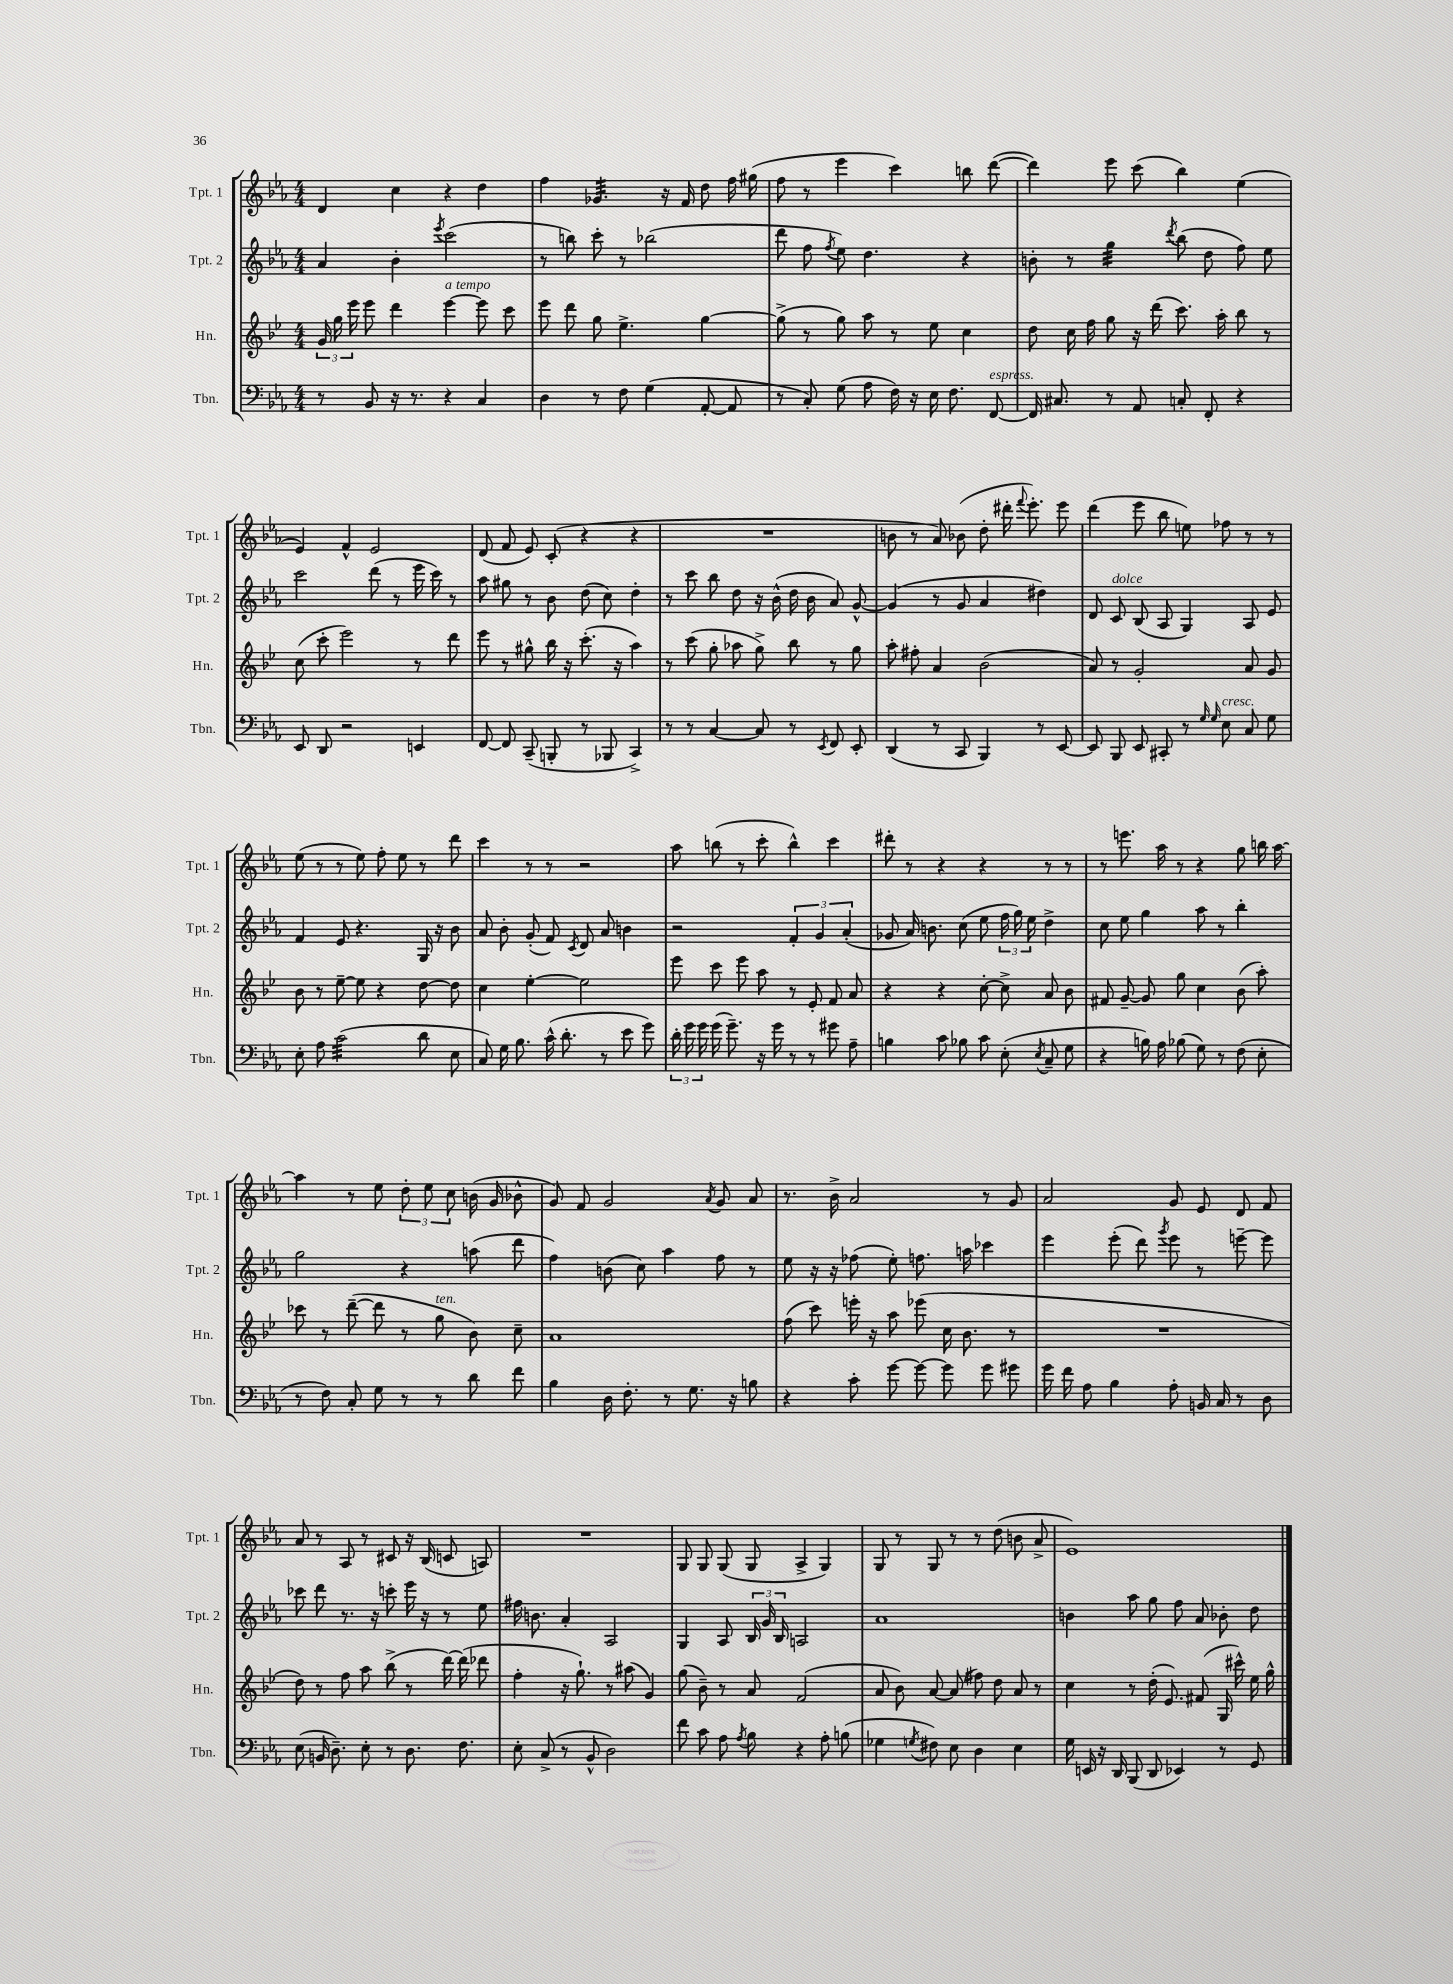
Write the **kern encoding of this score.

**kern	**kern	**kern	**kern
*staff4	*staff3	*staff2	*staff1
*clefF4	*clefG2	*clefG2	*clefG2
*k[b-e-a-]	*k[b-e-]	*k[b-e-a-]	*k[b-e-a-]
*M4/4	*M4/4	*M4/4	*M4/4
8r	24g	4a-	4d
.	24gg	.	.
.	24eee-	.	.
8BB-	8eee-	.	.
16r	4ddd	4b-'	4cc
8.r	.	.	.
.	.	8qeee-	.
4r	[4eee-	(2ccc	4r
4C	8eee-]	.	4dd
.	8ccc	.	.
=	=	=	=
4D	8eee-	8r	4ff
.	8ddd	8bb)	.
8r	8gg	8ccc'	4.g-
8F	4.ee-^	8r	.
(4G	.	(2bb-	.
.	.	.	16r
.	.	.	16f
[8AA-'	[4gg	.	8dd
8AA-]	.	.	16ff
.	.	.	(16gg#
=	=	=	=
8r	(8gg^]	8ddd	8ff
8C')	8r	8ff	8r
.	.	8qff	.
(8G	8gg)	8ee-)	4eee-
8A-	8aa	4.dd	.
16F)	8r	.	4ccc)
16r	.	.	.
16E-	8ee-	.	.
8.F	.	.	.
.	4cc	4r	8bb
[8FF	.	.	([8ddd
=	=	=	=
16FF]	8dd	8b'	4ddd])
8.C#	.	.	.
.	16cc	8r	.
.	16ff	.	.
8r	8gg	4gg	8eee-
8AA-	16r	.	(8ccc
.	(16ddd	.	.
.	.	8qddd	.
8C'	8.ccc)	(8bb-	4bb-)
8FF'	.	8dd	.
.	16aa'	.	.
4r	8bb-	8ff)	(4ee-
.	8r	8ee-	.
=	=	=	=
8EE-	(8cc	2ccc	4e-)
8DD	8ccc'	.	.
2r	2eee-)	.	4f^^
.	.	(8ddd	2e-
.	.	8r	.
4EE	8r	16eee-	.
.	.	16ccc)	.
.	8ddd	8r	.
=	=	=	=
[8FF	8eee-	8aa-	(8d
8FF]	8r	8gg#	8f
(8CC~	8gg#^^	8r	8e-)
8BBB'	16bb-	8b-	(8c'
.	16r	.	.
8r	(8.ccc'	(8dd	4r
8BBB-	.	8cc)	.
.	16r	.	.
4CC^)	4aa)	4dd'	4r
=	=	=	=
8r	8r	8r	1r
8r	(8ccc	8ccc	.
[4C	8gg'	8bb-	.
.	8aa-	8dd	.
8C]	8gg^)	16r	.
.	.	(16b-^^	.
8r	8bb-	16dd	.
.	.	16b-	.
8qEE-	.	.	.
8FF	8r	8a-)	.
8EE-'	8gg	[8g^^	.
=	=	=	=
(4DD	8aa'	(4g]	8b
.	8ff#'	.	8r
8r	4a	8r	8a-)
8CC	.	8g	(8b-
4BBB-)	(2b-	4a-	8dd'
.	.	.	16ddd#'
.	.	.	8qqfff
.	.	.	8.eee-')
8r	.	4dd#)	.
[8EE-	.	.	8eee-
=	=	=	=
8EE-]	8a)	8d	(4ddd
8BBB-	8r	8c	.
8EE-	2g'	(8B-	8eee-
8CC#'	.	8A-	8bb-
8r	.	4G)	8ee)
16qqG	.	.	.
16qqG	.	.	.
8E-	.	.	8ff-
8C	8a	8A-	8r
8G	8g	8e-	8r
=	=	=	=
8E-'	8b-	4f	(8ee-
8A-	8r	.	8r
(2c	[8ee-~	8e-	8r
.	8ee-]	4.r	8ee-)
.	4r	.	8ff'
.	.	.	8ee-
8d	[8dd	16G	8r
.	.	16r	.
8E-	8dd]	8b-	8ddd
=	=	=	=
8C)	4cc	8a-	4ccc
16G	.	8b-'	.
8.B-	.	.	.
.	[4ee-'	(8g'	8r
(16c^^	.	8f)	8r
8.d'	.	.	.
.	.	8qc	.
.	2ee-]	8d	2r
8r	.	8a-	.
8e-	.	4b	.
8g)	.	.	.
=	=	=	=
24d'	8eee-	2r	8aa-
24g	.	.	.
24g	.	.	.
(16g	8ccc	.	(8bb
8.g~)	.	.	.
.	8eee-	.	8r
16r	8aa	.	8ccc'
16g	.	.	.
8r	8r	6f'	4bb^^)
8r	8e-'	.	.
.	.	6g	.
8g#	8f	.	4ccc
.	.	(6a-'	.
8A-~	8a	.	.
=	=	=	=
4B	4r	8g-	8ddd#'
.	.	16a-)	8r
.	.	8.b	.
8c	4r	.	4r
8B-	.	(8cc	.
8c	[8cc'	8ee-	4r
(8E-'	8cc^]	24ff	.
.	.	24gg)	.
.	.	24ee-	.
8qE-	.	.	.
8C~	8a	4dd^	8r
8G	8b-	.	8r
=	=	=	=
4r	8f#	8cc	8r
.	[8g~	8ee-	8.eee
16B)	8g]	4gg	.
16A-	.	.	16aa-
(8B-	8gg	.	8r
8G)	4cc	8aa-	4r
8r	.	8r	.
(8F	(8b-	4bb-'	8gg
8E-'	8aa')	.	16bb
.	.	.	[16aa-
=	=	=	=
8r	8ccc-	2gg	4aa-]
8F)	8r	.	.
8C'	([8ddd~	.	8r
8G	8ddd]	.	8ee-
8r	8r	4r	12dd'
.	.	.	12ee-
8r	8gg	.	.
.	.	.	12cc
8d	8b-)	(8aa	(16b
.	.	.	16g
8f	8cc~	8ddd	8b-^^
=	=	=	=
4B-	1a	4ff)	8g)
.	.	.	8f
16D	.	(8b	2g
8.F'	.	.	.
.	.	8cc)	.
8r	.	4aa-	.
8.G	.	.	.
.	.	.	8qa-
.	.	8ff	8g
16r	.	.	.
8B	.	8r	8a-
=	=	=	=
4r	(8ff	8ee-	8.r
.	8ccc)	16r	.
.	.	16r	16b-^
8c'	16eee'	(8ff-	2a-
.	16r	.	.
[8g	8aa	8ee-')	.
8g_	(8eee-	8.ff	.
8g]	16cc	.	.
.	8.b-	16aa	.
8g	.	4ccc-	8r
8g#	8r	.	8g
=	=	=	=
16g	1r	4eee-	2a-
16f	.	.	.
8A-	.	.	.
4B-	.	(8eee-'	.
.	.	8ddd)	.
.	.	8qggg	.
8A-'	.	8eee-	8g
16BB	.	8r	8e-
16C	.	.	.
8r	.	[8eee~	8d
8D	.	8eee]	8f
=	=	=	=
(8E-	8dd)	8ccc-	8a-
16BB	8r	8ddd	8r
8.D~)	.	.	.
.	8ff	8.r	8A-
8E-'	8aa	.	8r
.	.	16r	.
8r	(8bb-^	8ccc'	8c#
8.D	8r	16eee-	16r
.	.	16r	(16B-
.	[16ddd)	8r	8c
8.F	(16ddd]	.	.
.	8ddd-	8ee-	8A)
=	=	=	=
8E-'	4ff'	16ff#	1r
.	.	8.b	.
(8C^	.	.	.
8r	16r	4a-'	.
.	8.gg`)	.	.
8BB-^^	.	.	.
2D)	8r	2A-	.
.	(8aa#	.	.
.	4g)	.	.
=	=	=	=
8f	(8gg	4G	8G
8c	8b-~)	.	8G
8A-	8r	8A-	(8G
8qA-	.	.	.
8B-	8a	24B-	8G
.	.	24g	.
.	.	24B-	.
4r	(2f	2A	4A-^
8A-'	.	.	4G)
(8B	.	.	.
=	=	=	=
4G-	8a	1a-	8G
.	8b-)	.	8r
8qG	.	.	.
8F#)	[8a	.	8G
8E-	(8a]	.	8r
4D	8ff#)	.	8r
.	8dd	.	(8dd
4E-	8a	.	8b
.	8r	.	8a-^
=	=	=	=
16G	4cc	4b	1e-)
16EE	.	.	.
16r	.	.	.
16DD	.	.	.
(8BBB-	8r	8aa-	.
8DD	(16dd'	8gg	.
.	8.e-)	.	.
4EE-)	.	8ff	.
.	(8f#	8a-	.
8r	16G	8b-'	.
.	16ccc#^^)	.	.
8GG	16ee-	8dd	.
.	16gg^^	.	.
==	==	==	==
*-	*-	*-	*-
